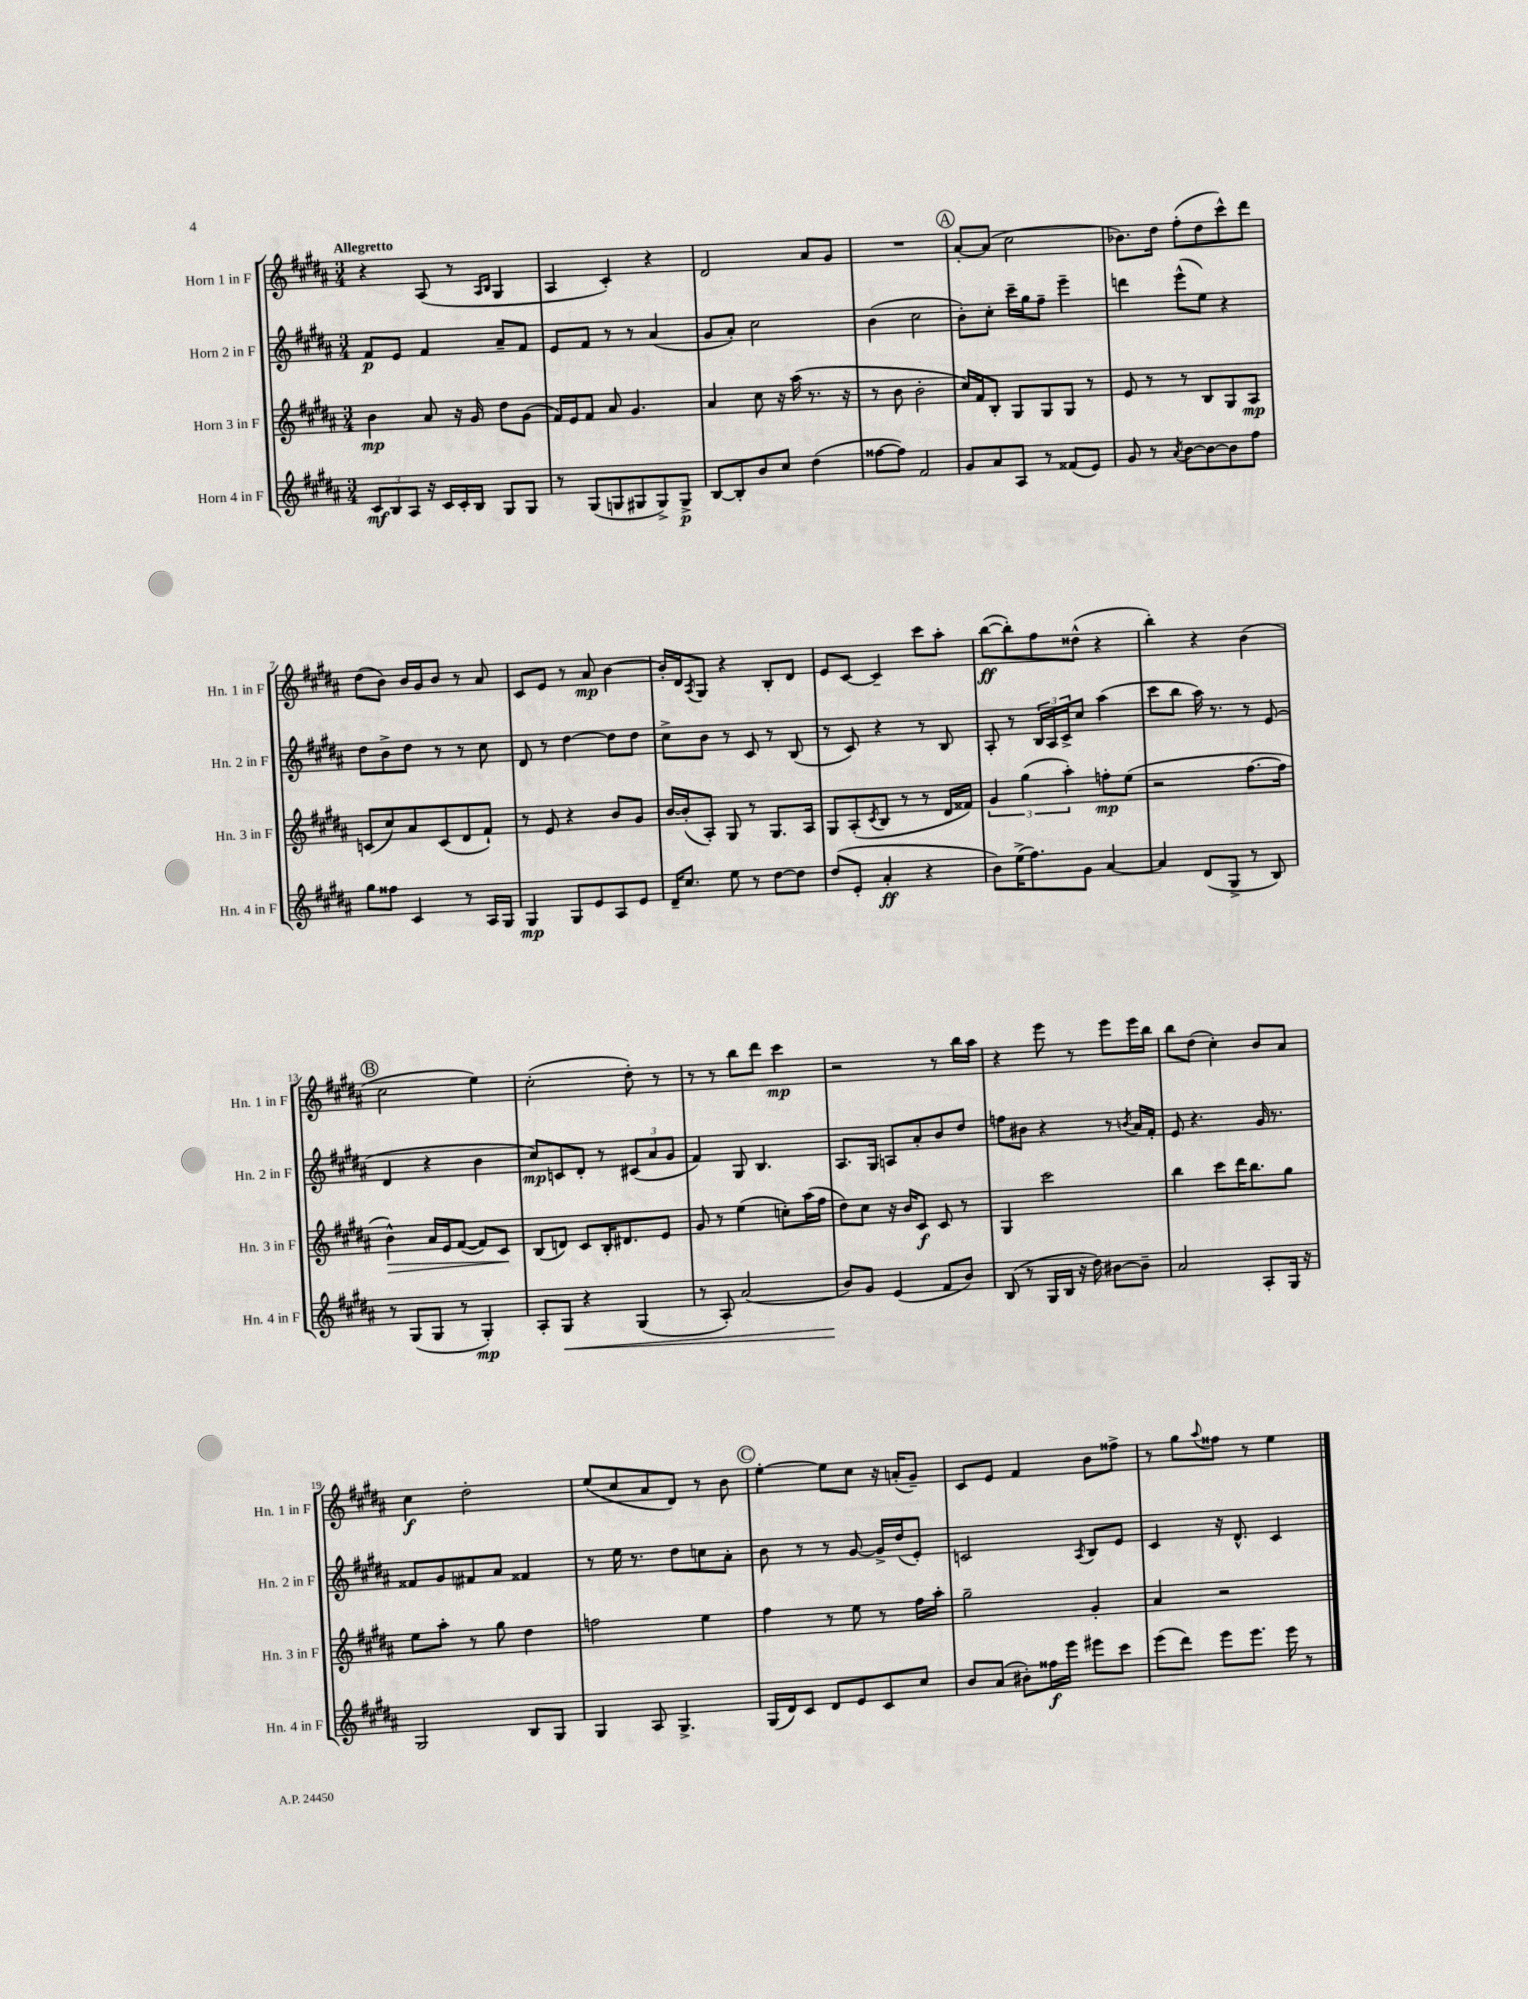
<<
\new StaffGroup <<
\new Staff = "s0" \with { instrumentName = "Horn 1 in F" shortInstrumentName = "Hn. 1 in F" } {
    \clef treble \key b \major \numericTimeSignature \time 3/4 \tempo "Allegretto"
    r4 ais8( r8 \grace { ais16 b16 } gis4 |
    ais4 cis'4-.) r4 |
    dis'2 ais'8 gis'8 |
    R2. |
    \mark \markup { \circle "A" } ais'8~-. ais'8( cis''2 |
    bes'8.) dis''16 fis''8-.( dis''8 cis'''8-^) dis'''8 |
    dis''8( b'8) b'16 gis'16 b'8 r8 ais'8 |
    cis'8 e'8 r8 ais'8\mp b'4~ |
    b'16-. dis'16 \acciaccatura { ais8 } gis8 r4 b8-. dis'8 |
    e'8 cis'8~ cis'4-- cis'''8 ais''8-. |
    b''8~\ff( b''8-.) fis''8 disis''8-^( r4 |
    b''4-.) r4 b'4( |
    \mark \markup { \circle "B" } cis''2 e''4) |
    cis''2-.( dis''8-.) r8 |
    r8 r8 b''8 dis'''8 cis'''4\mp |
    r2 r8 b''16 ais''16 |
    r4 e'''8 r8 e'''8 e'''16 b''16 |
    b''8 dis''8( cis''4-.) b'8 ais'8 |
    cis''4\f dis''2-. |
    e''8( cis''8 ais'8 dis'8) r8 b'8 |
    \mark \markup { \circle "C" } e''4~-. e''8 cis''8 r16 a'16-.( gis'8--) |
    cis'8 e'8 fis'4 b'8 fisis''8-> |
    r8 gis''8 \appoggiatura { ais''8 } fisis''8 r8 e''4 \bar "|." |
}
\new Staff = "s1" \with { instrumentName = "Horn 2 in F" shortInstrumentName = "Hn. 2 in F" } {
    \clef treble \key b \major \numericTimeSignature \time 3/4
    fis'8\p e'8 fis'4 ais'8-- fis'8 |
    e'8 fis'8 r8 r8 ais'4( |
    gis'8 ais'8-.) cis''2 |
    b'4( cis''2 |
    \mark \markup { \circle "A" } b'8-.) cis''8-. cis'''16-- gis''16 fis''8-- e'''4-- |
    d'''4 e'''8-^( e''8) r4 |
    dis''8 b'8-> dis''8 r8 r8 cis''8 |
    dis'8 r8 dis''4~ dis''8 dis''8 |
    cis''8-> b'8 r8 cis'8 r8 b8( |
    r8 cis'8) r4 r8 b8 |
    ais8-. r8 \tuplet 3/2 { b16 ais16 cis'16-> } cis''8 ais''4( |
    cis'''8 b''8 ais''16) r8. r8 e'8( |
    \mark \markup { \circle "B" } dis'4 r4 b'4 |
    cis''8\mp) c'8 dis'8-. r8 \tuplet 3/2 { cis'8( ais'8 gis'8 } |
    fis'4) gis8 b4. |
    ais8. gis16 a8 ais'8-. b'8 dis''8 |
    f''8 bis'8 r4 r8 \acciaccatura { b'8 } ais'16 fis'16-. |
    e'8 r4. gis'16 r8. |
    fisis'8 gis'8 fis'8 ais'8 fisis'4 |
    r8 e''16 r8. dis''8 c''8 ais'8-. |
    \mark \markup { \circle "C" } b'8 r8 r8 gis'8~ gis'16-> dis''16( e'8-.) |
    c'2 \acciaccatura { ais8 } b8 e'8 |
    cis'4 r16 dis'8.-^ cis'4 \bar "|." |
}
\new Staff = "s2" \with { instrumentName = "Horn 3 in F" shortInstrumentName = "Hn. 3 in F" } {
    \clef treble \key b \major \numericTimeSignature \time 3/4
    b'4\mp ais'8 r16 gis'16 dis''8 gis'8( |
    fis'16) e'16 fis'8 ais'8 gis'4. |
    ais'4 cis''8 r16 ais''16( r8. r16 |
    r8 b'8 b'2-. |
    \mark \markup { \circle "A" } cis''16) fis'16 b8-. gis8 gis8 gis8 r8 |
    e'8 r8 r8 b8 gis8 ais8\mp |
    c'8( cis''8) ais'8 c'8( dis'8 fis'8-!) |
    r8 e'8 r4 b'8 gis'8 |
    b'16~ b'16-.( ais8-.) gis8 r8 gis8. ais16 |
    gis8 ais8-.( \acciaccatura { cis'8 } b8 r8 r8 dis'16 fisis'16) |
    \tuplet 3/2 { gis'4 gis''4( ais''4-.) } f''8-.\mp e''8( |
    r2 fis''8.~ fis''16 |
    \mark \markup { \circle "B" } b'4-^\>) ais'16 e'16 fis'8~( fis'8) cis'8\! |
    b8( d'8) cis'8 b16-. dis'8. e'8 |
    gis'8 r8 e''4( c''8-.) ais''16( fis''16 |
    dis''8) cis''8 r16 b'16 cis'8\f cis'8 r8 |
    gis4 cis'''2 |
    b''4 cis'''8 dis'''16 b''8. gis''8 |
    e''8 ais''8-. r8 gis''8 dis''4 |
    f''2 e''4 |
    \mark \markup { \circle "C" } fis''4 r8 e''8 r8 fis''16 ais''16-. |
    gis''2-- gis'4-. |
    ais'4 r2 \bar "|." |
}
\new Staff = "s3" \with { instrumentName = "Horn 4 in F" shortInstrumentName = "Hn. 4 in F" } {
    \clef treble \key b \major \numericTimeSignature \time 3/4
    \tuplet 3/2 { cis'8\mf b8 ais8 } r16 cis'16 cis'16-. b16 gis8 gis8 |
    r8 gis8( g8 gis8 gis8->) gis8->\p |
    b8~ b8-. b'8 cis''8 dis''4( |
    fisis''8~ fisis''8) fis'2 |
    \mark \markup { \circle "A" } gis'8 ais'8 ais8 r8 fisis'8( e'8) |
    gis'8 r8 \acciaccatura { ais'8 } b'8~ b'8~ b'8 fis''8 |
    gis''8 fisis''8 cis'4 r8 ais16 gis16 |
    gis4\mp gis8 e'8 ais8 e'8 |
    dis'16-- cis''8. e''8 r8 dis''8~ dis''8 |
    dis''8( e'8-. ais'4-.\ff r4 |
    b'8) e''16->( fis''8.) gis'8 ais'4~ |
    ais'4 dis'8( gis8-> r8 b8) |
    \mark \markup { \circle "B" } r8 gis8( gis8 r8 gis4-.\mp) |
    ais8-. gis8\< r4 gis4( |
    r8 ais8-.) ais'2( |
    b'8\!) gis'8 e'4( fis'8 b'8) |
    b8( r8 gis16 b16 r16 dis''16) bis'8~ bis'8-- |
    ais'2 ais8-. gis16 r16 |
    gis2 b8 gis8 |
    gis4 ais8 gis4.-> |
    \mark \markup { \circle "C" } gis16( dis'16) cis'8 dis'8 e'8 cis'8 cis''8 |
    b'8 ais'8( bis'8-.) fisis''16\f e'''16 eis'''8 cis'''8 |
    e'''8( dis'''8) e'''8 e'''8. e'''16 r8 \bar "|." |
}
>>
>>
